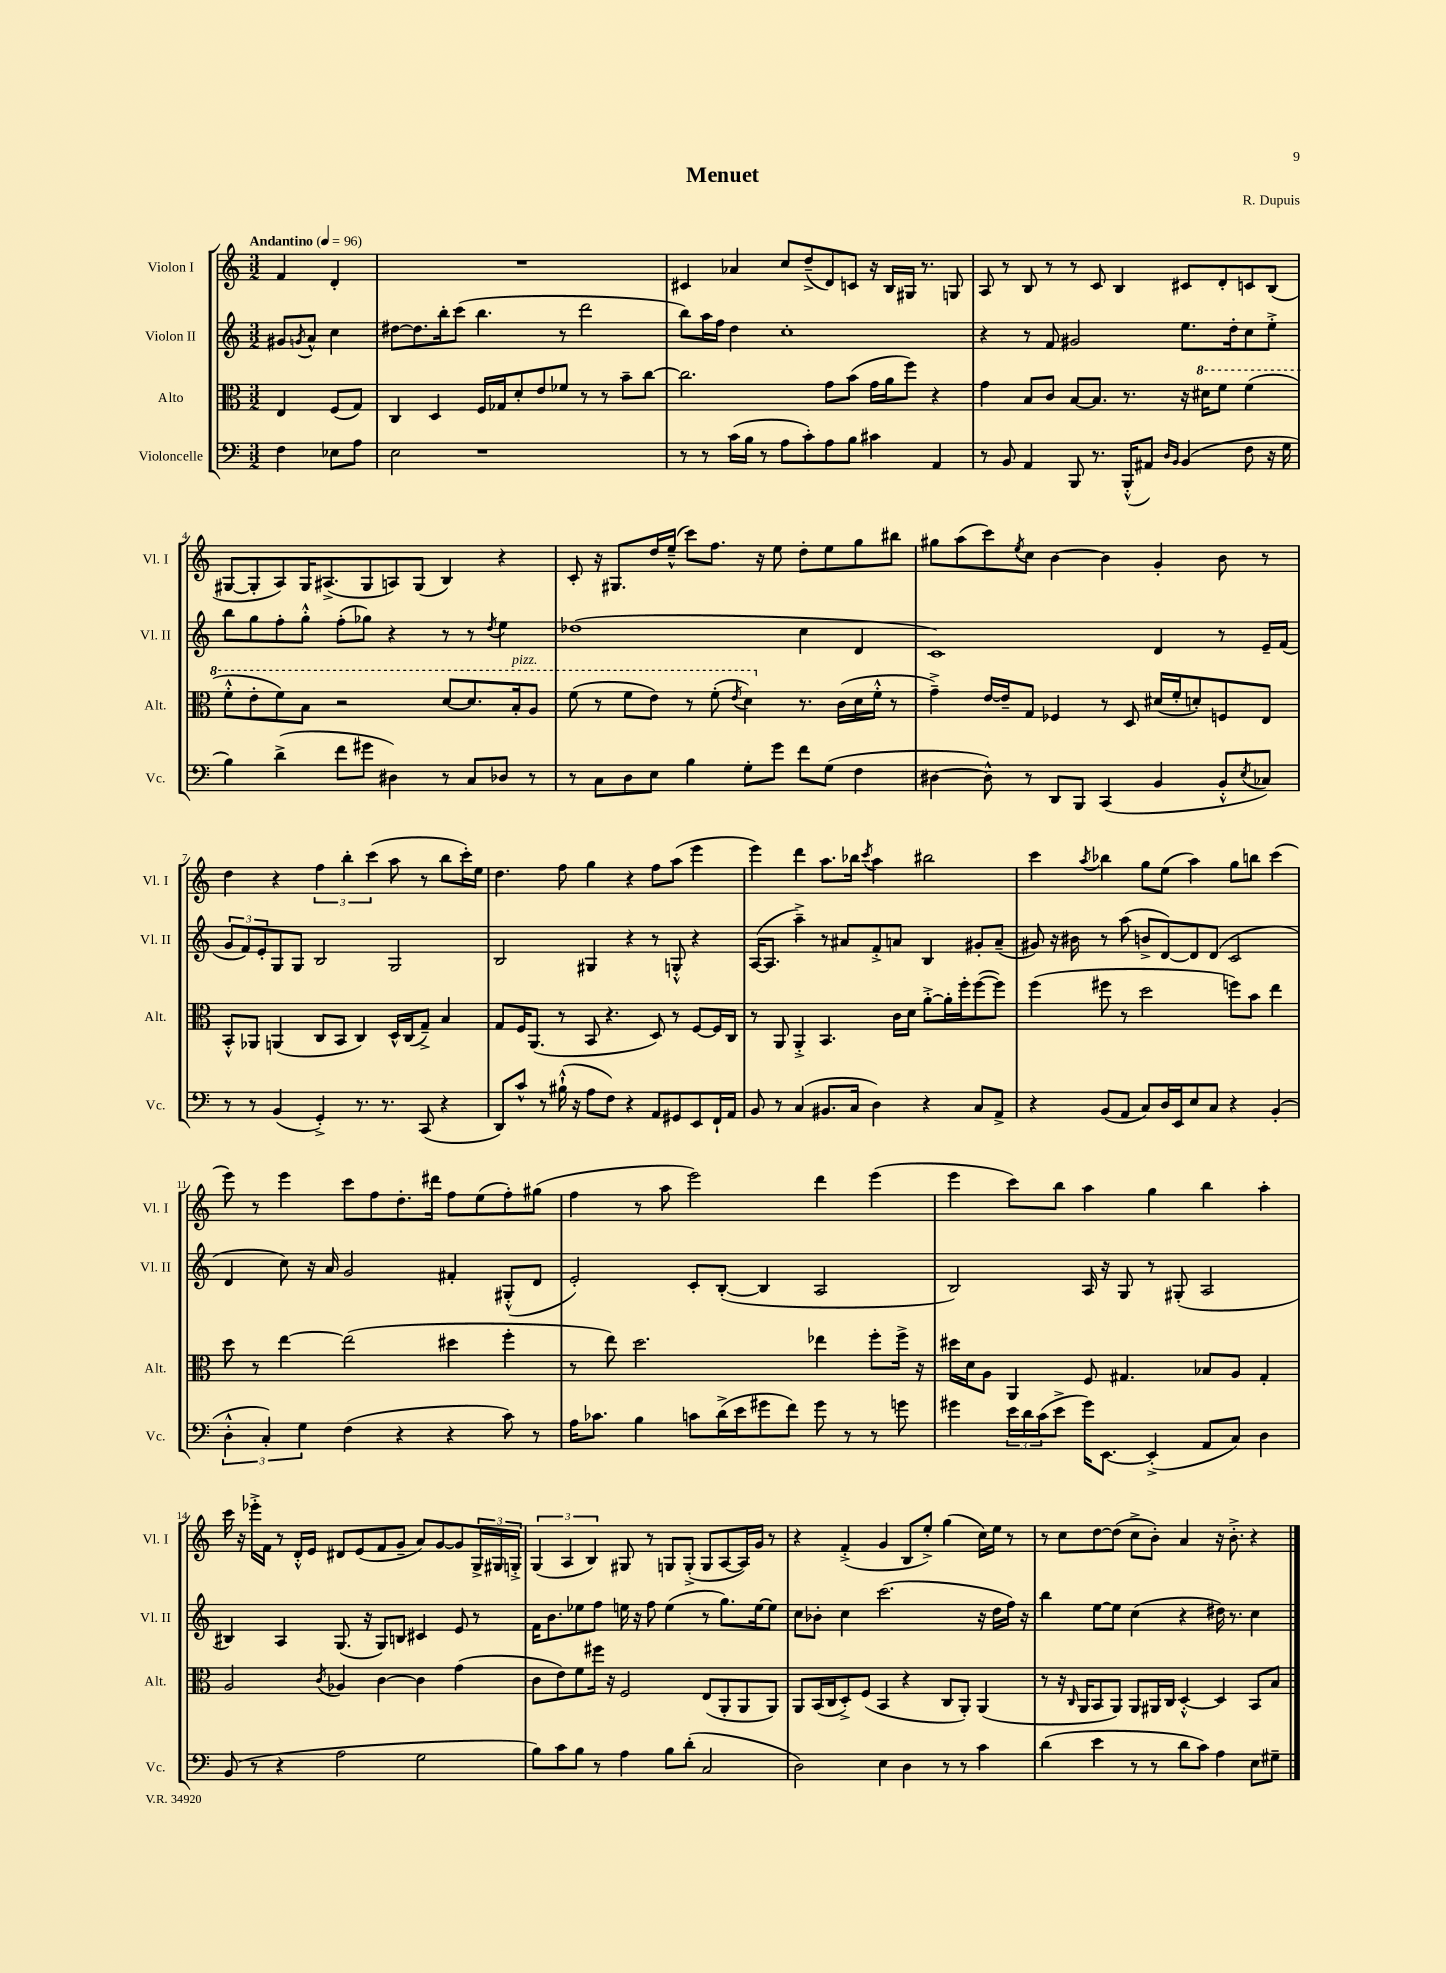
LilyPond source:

\header { title = "Menuet" composer = "R. Dupuis" }
<<
\new StaffGroup <<
\new Staff = "s0" \with { instrumentName = "Violon I" shortInstrumentName = "Vl. I" } {
    \clef treble \key c \major \numericTimeSignature \time 3/2 \partial 2 \tempo "Andantino" 4 = 96
    f'4 d'4-. |
    R1. |
    cis'4 aes'4 c''8 d''8--->( d'8) c'8 r16 b16 gis16 r8. g8 |
    a8 r8 b8 r8 r8 c'8 b4 cis'8 d'8-. c'8 b8( |
    gis8~ gis8-. a8) gis16 ais8.->( gis8 a8) gis8( b4) r4 |
    c'8-. r16 gis8. d''16 e''16---^( c'''8) f''8. r16 e''8 d''8-. e''8 g''8 bis''8 |
    gis''8 a''8( c'''8) \acciaccatura { e''8 } c''8 b'4~ b'4 g'4-. b'8 r8 |
    d''4 r4 \tuplet 3/2 { f''4 b''4-. c'''4( } a''8 r8 b''8 c'''16-.) e''16 |
    d''4. f''8 g''4 r4 f''8 a''8( e'''4 |
    e'''4) d'''4 a''8. bes''16 \acciaccatura { c'''8 } a''4 bis''2 |
    c'''4 \acciaccatura { a''8 } bes''4 g''8 e''8( a''4) g''8 b''8 c'''4( |
    e'''8) r8 e'''4 c'''8 f''8 d''8.-. dis'''16 f''8 e''8( f''8-.) gis''8( |
    f''4 r8 a''8 e'''2) d'''4 e'''4( |
    e'''4 c'''8) b''8 a''4 g''4 b''4 a''4-. |
    c'''16 r16 ees'''16-.-> f'16 r8 d'16-.-^ e'16 dis'8 e'8( f'8 g'8-- a'8) g'8~ g'8 \tuplet 3/2 { g16-> gis16 g16-.-> } |
    \tuplet 3/2 { g4( a4 b4) } gis8 r8 g8 g8-.->( g8 a8~ a16) g'16 r8 |
    r4 f'4-.->( g'4 b8 e''8-.->) g''4( c''16) e''16 r8 |
    r8 c''8 d''8~ d''8( c''8-> b'8-.) a'4 r16 b'8.-.-> r4 \bar "|." |
}
\new Staff = "s1" \with { instrumentName = "Violon II" shortInstrumentName = "Vl. II" } {
    \clef treble \key c \major \numericTimeSignature \time 3/2 \partial 2
    gis'8 \acciaccatura { g'8 } a'8-^ c''4 |
    dis''8~ dis''8. b''16-. c'''8( b''4. r8 d'''2 |
    b''8) a''16 f''16 d''4 c''1-. |
    r4 r8 f'8 gis'2 e''8. d''16-. c''8 e''8-.-> |
    b''8 g''8 f''8-. g''8-.-^ f''8-.( ges''8) r4 r8 r8 \acciaccatura { d''8 } e''4 |
    des''1( c''4 d'4 |
    c'1) d'4 r8 e'16-- f'16( |
    \tuplet 3/2 { g'8 f'8) e'8-. } g8 g8 b2 g2 |
    b2 gis4 r4 r8 g8-.-^ r4 |
    a16~( a8. a''4--->) r8 ais'8 f'8-.-> a'8 b4 gis'8-. a'8--( |
    gis'8) r16 bis'16 r8 a''8( b'8-> d'8~) d'8 d'8( c'2 |
    d'4 c''8) r16 a'16 g'2 fis'4-. gis8-.-^( d'8 |
    e'2-.) c'8-. b8~-.( b4 a2 |
    b2) a16 r16 g8 r8 gis8-.( a2 |
    bis4) a4 g8.( r16 g8) b8 cis'4 e'8 r8 |
    f'16 b'8. ees''8 f''8 e''16 r16 f''8 e''4( r8 g''8.) e''16~ e''8 |
    c''8 bes'8-. c''4 c'''2.( r16 d''16 f''16) r16 |
    b''4 e''8~ e''8 c''4( r4 dis''16) r8. c''4 \bar "|." |
}
\new Staff = "s2" \with { instrumentName = "Alto" shortInstrumentName = "Alt." } {
    \clef alto \key c \major \numericTimeSignature \time 3/2 \partial 2
    e4 f8( g8) |
    c4 d4 f16 ges16 d'8-. e'8 fes'8 r8 r8 b'8-- c''8~ |
    c''2. g'8 b'8( g'16 a'16 f''8) r4 |
    g'4 b8 c'8 b8~ b8. r8. r16 \ottava #1 dis''16 f''8 f''4( |
    f''8-.-^ e''8-. f''8) b'8 r2 d''8~ d''8. b'16-.^\markup { \italic "pizz." } a'8 |
    f''8( r8 f''8 e''8) r8 f''8-.( \acciaccatura { e''8 } d''4) \ottava #0 r8. c'16( d'16 f'16-.-^ r8 |
    g'4--->) e'16~ e'16-- g8 fes4 r8 d8 dis'16( f'16-. d'8-.) f8 e8 |
    b,8-.-^ aes,8 a,4( c8 b,8 c4) d16-^ c16( g8--->) b4 |
    g8 f16 a,8.( r8 b,8 r4. d8) r8 f8~ f16 c16 |
    r8 a,8 a,4-.-> b,4. c'16 d'16 a'8~-.-> a'16-. f''16-. f''8~( f''8) |
    f''4( fis''8 r8 d''2 f''8) b'8 e''4 |
    d''8 r8 e''4~ e''2( dis''4 f''4-. |
    r8 e''8) d''2. ees''4 f''8-. f''16-> r16 |
    dis''16 d'16 a8 a,4 f8 gis4. bes8 a8 gis4-. |
    a2 \acciaccatura { c'8 } aes4 c'4~ c'4 g'4( |
    c'8 e'8) f'8 fis''16 r16 f2 e8( a,8-. a,8 a,8) |
    a,8 b,16( c16 d8-.->) f8( b,4 r4 c8 a,8-.) a,4( |
    r8 r16 \grace { c16 } a,16 b,8 a,8) a,8 ais,16 c16 d4~-.-^ d4 b,8 b8 \bar "|." |
}
\new Staff = "s3" \with { instrumentName = "Violoncelle" shortInstrumentName = "Vc." } {
    \clef bass \key c \major \numericTimeSignature \time 3/2 \partial 2
    f4 ees8 a8 |
    e2 r1 |
    r8 r8 c'16( b16 r8 a8 c'8-.) a8 b8 cis'4 a,4 |
    r8 b,8 a,4 b,,8 r8. b,,16-.-^( ais,8) \grace { d16 b,16 } b,4( f8 r16 g16 |
    b4) d'4->( f'8 gis'8 dis4) r8 c8 des8 r8 |
    r8 c8 d8 e8 b4 g8-. g'8 f'8 g8( f4 |
    dis4~ dis8-^) r8 d,8 b,,8 c,4( b,4 b,8-.-^ \acciaccatura { e8 } ces8) |
    r8 r8 b,4( g,4-.->) r8. r8. c,8( r4 |
    d,8) c'8-^ r8 bis16-!-^( r16 a8 f8) r4 a,8 gis,8 e,8 f,16-! a,16 |
    b,8 r8 c4( bis,8. c16 d4) r4 c8 a,8-> |
    r4 b,8( a,8 c8) d16 e,16 e8 c8 r4 b,4-.( |
    \tuplet 3/2 { d4-.-^ c4-.) g4 } f4( r4 r4 c'8) r8 |
    a16 ces'8. b4 c'8 d'16->( e'16 gis'8 f'8) gis'8 r8 r8 g'8 |
    gis'4 \tuplet 3/2 { e'16 d'16 c'16( } e'8-> gis'16) e,8.~ e,4-.->( a,8 c8) d4 |
    b,8( r8 r4 a2 g2 |
    b8) c'8 b8 r8 a4 b8 d'8-.( c2 |
    d2) e4 d4 r8 r8 c'4 |
    d'4( e'4 r8 r8 d'8 c'8) a4 e8 gis8-- \bar "|." |
}
>>
>>
